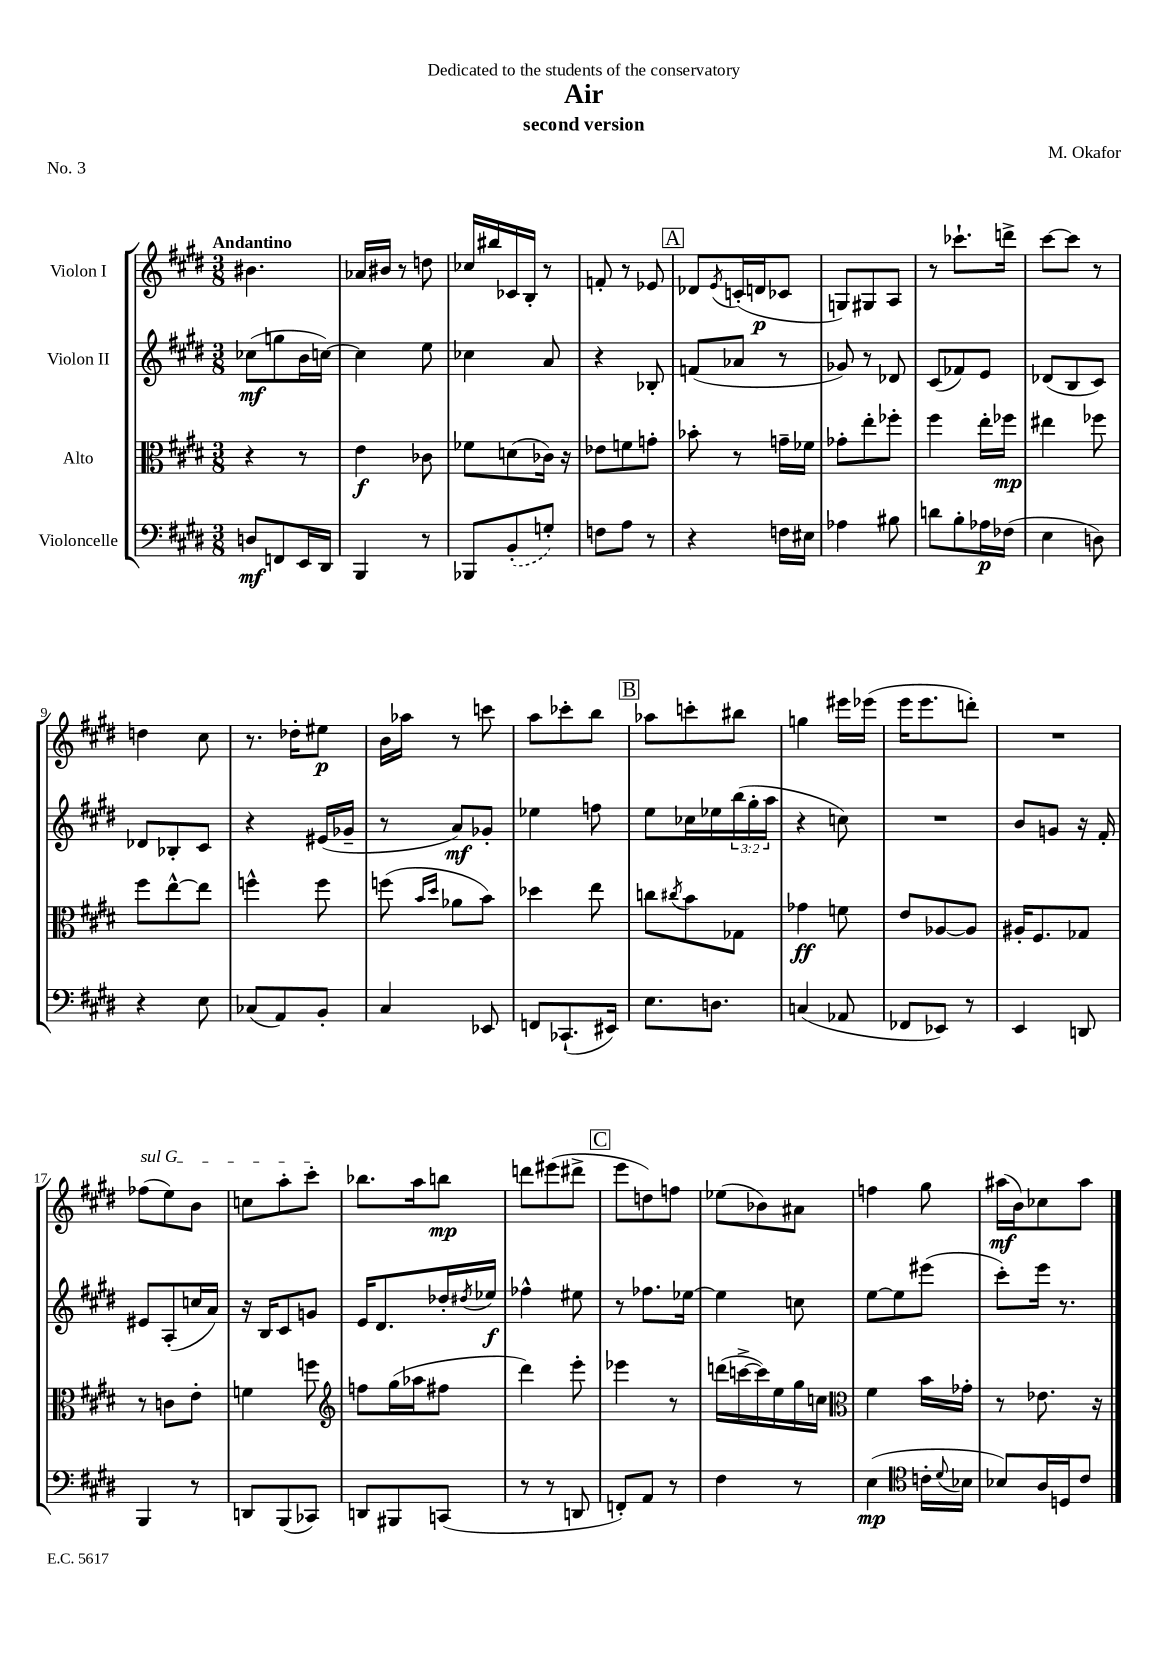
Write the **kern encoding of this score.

**kern	**kern	**kern	**kern
*staff4	*staff3	*staff2	*staff1
*clefF4	*clefC3	*clefG2	*clefG2
*k[f#c#g#d#]	*k[f#c#g#d#]	*k[f#c#g#d#]	*k[f#c#g#d#]
*M3/8	*M3/8	*M3/8	*M3/8
8D	4r	(8cc-	4.b#
8FF	.	8gg	.
16EE	8r	16b	.
16DD#	.	[16cc)	.
=	=	=	=
4BBB	4e	4cc]	16a-
.	.	.	16b#
.	.	.	8r
8r	8c-	8ee	8dd
=	=	=	=
8BBB-	8f-	4cc-	16cc-
.	.	.	16bb#
(8BB'	(8d	.	16c-
.	.	.	16B'
8G')	16c-)	8a	8r
.	16r	.	.
=	=	=	=
8F	8e-	4r	8f'
8A	8f	.	8r
8r	8g'	8B-'	8e-
=	=	=	=
4r	8b-'	(8f	8d-
.	.	.	8qe
.	8r	8a-	(16c'
.	.	.	16d
16F	16g~	8r	8c-
16E#	16f-	.	.
=	=	=	=
4A-	8g-'	8g-)	8G)
.	8ee'	8r	8G#
8B#	8ff-'	8d-	8A
=	=	=	=
8d	4ff#	(8c#	8r
8B'	.	8f-)	8.ccc-`
16A-	16ee'	8e	.
(16F-	16ff-	.	16ddd^
=	=	=	=
4E	4ee#	(8d-	[8ccc#
.	.	8B	8ccc#]
8D)	8ff-	8c#)	8r
=	=	=	=
4r	8ff#	8d-	4dd
.	[8ee^^	8B-'	.
8E	8ee]	8c#	8cc#
=	=	=	=
(8C-	4ff^^	4r	8.r
8AA)	.	.	.
.	.	.	16dd-'
8BB'	8ff	(16e#	8ee#
.	.	16g-~	.
=	=	=	=
4C#	(8ff	8r	16b
.	.	.	16aa-
.	16qqb	.	.
.	16qqdd#	.	.
.	8a-	8a)	8r
8EE-	8b)	8g-'	8ccc
=	=	=	=
8FF	4dd-	4ee-	8aa
(8.CC-`	.	.	8ccc-'
.	8ee	8ff	8bb
16EE#)	.	.	.
=	=	=	=
8.E	8cc	8ee	8aa-
.	8qcc#	.	.
.	8b	16cc-	8ccc'
8.D	.	16ee-	.
.	8G-	(24bb	8bb#
.	.	24gg#'	.
.	.	24aa	.
=	=	=	=
(4C	4g-	4r	4gg
8AA-	8f	8cc)	16eee#
.	.	.	(16eee-
=	=	=	=
8FF-	8e	4.r	16eee
.	.	.	8.eee
8EE-)	[8A-	.	.
8r	8A-]	.	8ddd')
=	=	=	=
4EE	16A#'	8b	4.r
.	8.F#	.	.
.	.	8g	.
8DD	8G-	16r	.
.	.	16f#'	.
=	=	=	=
4BBB	8r	8e#	(8ff-
.	8c	(8A'	8ee)
8r	8e'	16cc	8b
.	.	16a)	.
=	=	=	=
8DD	4f	16r	8cc
.	.	16B	.
(8BBB	.	8c#	8aa'
8CC-)	8ff	8g	8ccc#'
=	=	=	=
*	*clefG2	*	*
8DD	8ff	16e	8.bb-
.	.	8.d#	.
8BBB#	(16gg#	.	.
.	16aa-	.	16aa
(8CC	8ff#	16dd-'	8bb
.	.	8qdd#	.
.	.	16ee-	.
=	=	=	=
8r	4ddd#)	4ff-^^	8ddd
8r	.	.	(8eee#
8DD	8eee'	8ee#	8ddd#^
=	=	=	=
8FF')	4eee-	8r	8eee
8AA	.	8.ff-	8dd)
8r	8r	.	8ff
.	.	[16ee-	.
=	=	=	=
4F#	(16ddd	4ee-]	(8ee-
.	[16ccc^	.	.
.	16ccc])	.	8b-)
.	16ee	.	.
8r	16gg#	8cc	8a#
.	16cc	.	.
=	=	=	=
*	*clefC3	*	*
(4E	4f#	[8ee	4ff
.	.	8ee]	.
*clefC4	*	*	*
16c'	16b	(8eee#	8gg#
8qqd#	.	.	.
16B-	16g-'	.	.
=	=	=	=
8B-)	8r	8ccc#')	(16aa#
.	.	.	16b)
16A	8.e-	16eee	8cc-
16D	.	8.r	.
8c#	.	.	8aa#
.	16r	.	.
==	==	==	==
*-	*-	*-	*-
